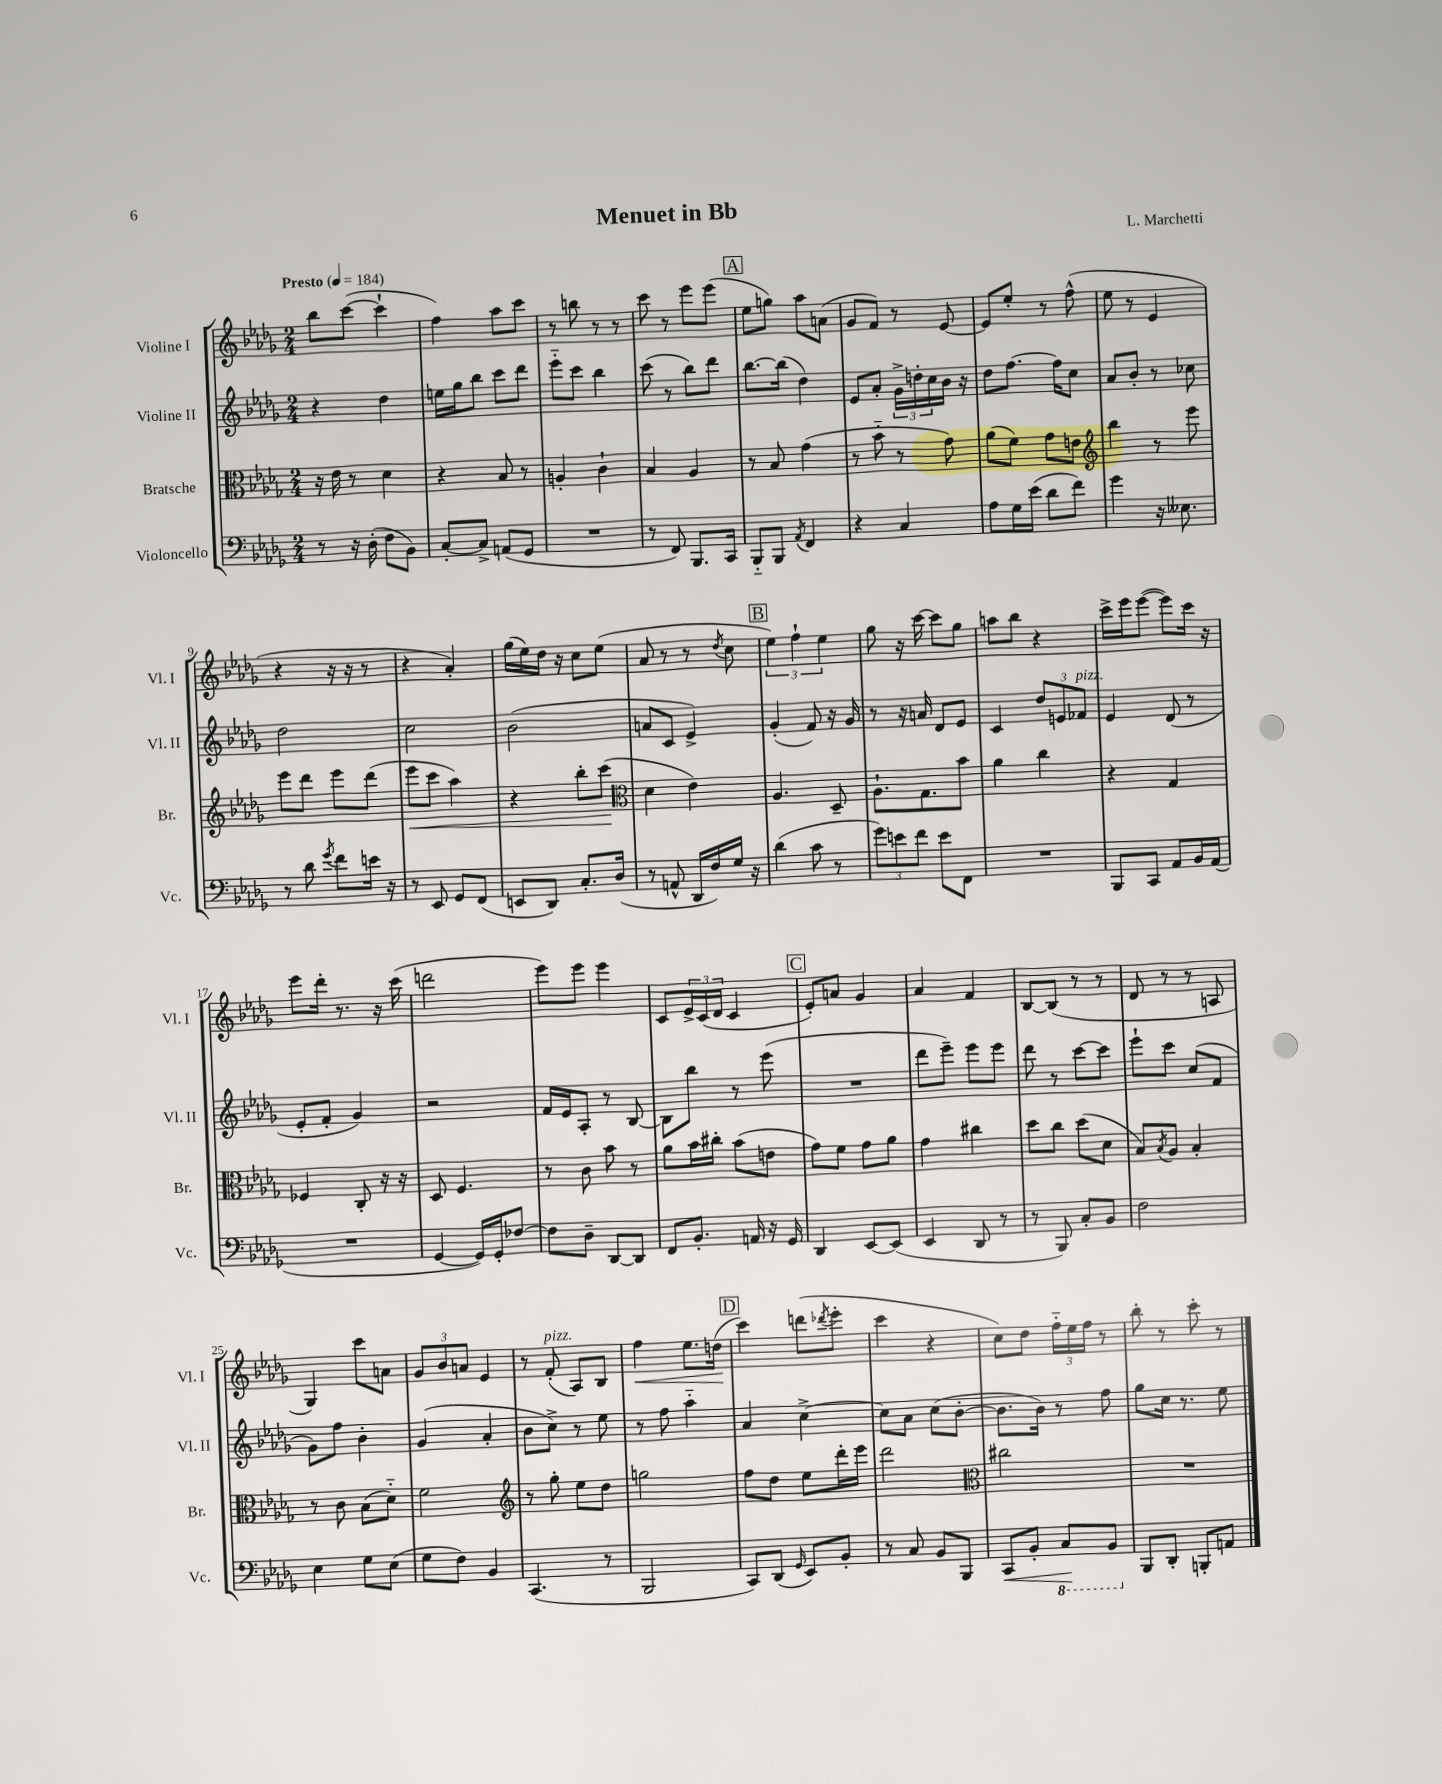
\header { title = "Menuet in Bb" composer = "L. Marchetti" }
<<
\new StaffGroup <<
\new Staff = "s0" \with { instrumentName = "Violine I" shortInstrumentName = "Vl. I" } {
    \clef treble \key des \major \numericTimeSignature \time 2/4 \tempo "Presto" 4 = 184
    bes''8 c'''8~( c'''4-! |
    f''4) aes''8 c'''8 |
    r8 b''8 r8 r8 |
    c'''8 r8 ees'''8 ees'''8( |
    \mark \markup { \box "A" } ees''8 g''8) aes''8 a'8( |
    ges'8 f'8) r8 ees'8~ |
    ees'8 ees''8-. r8 f''8-^( |
    ees''8 r8 ees'4 |
    r4 r16 r16 r8 |
    r4 aes'4-.) |
    ges''16( ees''16) des''16 r16 c''8 ees''8( |
    aes'8 r8 r8 \acciaccatura { des''8 } c''8 |
    \mark \markup { \box "B" } \tuplet 3/2 { ees''4) f''4-! ees''4 } |
    ges''8 r16 c'''16~ c'''8 ges''8 |
    a''8 bes''8 r4 |
    c'''16-> ees'''16 ees'''8~( ees'''8) c'''16 r16 |
    ees'''8 des'''16-. r8. r16 c'''16( |
    d'''2 |
    ees'''8) ees'''8 ees'''4 |
    c'8 \tuplet 3/2 { ees'16-> c'16( des'16 } c'4 |
    \mark \markup { \box "C" } ees'8-.) a'8 ges'4 |
    aes'4 f'4 |
    bes8~ bes8( r8 r8 |
    des'8 r8 r8 a8 |
    ges4) c'''8 a'8 |
    \tuplet 3/2 { ges'8 bes'8 a'8 } ees'4 |
    r8 f'8-.^\markup { \italic "pizz." }( aes8) bes8 |
    f''4\< ees''8. d''16\!( |
    \mark \markup { \box "D" } c'''4) d'''8( \acciaccatura { des'''8 } ees'''8-. |
    c'''4 r4 |
    c''8) des''8 \tuplet 3/2 { f''16-_ ees''16 f''16 } r8 |
    bes''8-. r8 c'''8-. r8 \bar "|." |
}
\new Staff = "s1" \with { instrumentName = "Violine II" shortInstrumentName = "Vl. II" } {
    \clef treble \key des \major \numericTimeSignature \time 2/4
    r4 des''4 |
    e''16 ges''16 bes''8 c'''8 des'''8 |
    ees'''8-_ c'''8 bes''4 |
    c'''8( r8 bes''8) des'''8 |
    \mark \markup { \box "A" } bes''8.~ bes''16( des''4) |
    ees'8 aes'8-. \tuplet 3/2 { ges'16-> d''16-. c''16 } bes'16 r16 |
    des''8 f''8.~ f''16 c''8 |
    aes'8 bes'8-. r8 ces''8 |
    des''2 |
    c''2 |
    bes'2( |
    a'8 c'8 ees'4->) |
    \mark \markup { \box "B" } ges'4-.( f'8) r16 ges'16 |
    r8 r16 a'16 des'8 ees'8 |
    c'4 \tuplet 3/2 { des''8 e'8 fes'8^\markup { \italic "pizz." } } |
    ees'4 des'8( r8 |
    ees'8-. f'8-. ges'4) |
    r2 |
    f'16 ees'16 aes8-. r8 bes8~ |
    bes8 bes''8 r8 ees'''8( |
    \mark \markup { \box "C" } R2 |
    des'''8 ees'''8--) ees'''8 ees'''8 |
    des'''8 r8 c'''8~ c'''8 |
    ees'''8-! c'''8 c''8( f'8 |
    ges'8) f''8 bes'4-. |
    ges'4( aes'4-. |
    bes'8 c''8->) r8 ees''8 |
    r8 f''8 aes''4-_ |
    \mark \markup { \box "D" } aes'4 c''4~-> |
    c''8 aes'8 c''8( bes'8~-. |
    bes'8. bes'16) r8 f''8 |
    ges''8 c''16 r8. ees''8 \bar "|." |
}
\new Staff = "s2" \with { instrumentName = "Bratsche" shortInstrumentName = "Br." } {
    \clef alto \key des \major \numericTimeSignature \time 2/4
    r16 ees'16 r8 des'4 |
    r4 bes8 r8 |
    a4-. c'4-! |
    bes4 aes4 |
    \mark \markup { \box "A" } r8 bes8 ges'4( |
    r8 bes'8-_ r8 ges'8) |
    aes'8( f'8) ges'8 e'8 |
    \clef treble bes''4 r8 ees'''8 |
    ees'''8 des'''8 ees'''8 des'''8( |
    ees'''8\< c'''8 aes''4) |
    r4 bes''8-. c'''8\!( |
    \clef alto des'4 ees'4) |
    \mark \markup { \box "B" } aes4. des8-- |
    aes8.-! ges8. bes'8 |
    aes'4 c''4 |
    r4 ges4 |
    fes4 c8-. r16 r16 |
    des8 f4. |
    r8 c'8 bes'8 r8 |
    aes'8 bes'16 cis''16-. bes'8( e'8 |
    \mark \markup { \box "C" } ges'8) f'8 ges'8 aes'8 |
    ges'4 cis''4 |
    des''8 c''8 des''8( des'8 |
    bes8) \acciaccatura { bes8 } aes8 bes4-. |
    r8 c'8 bes8( des'8-_) |
    f'2 |
    \clef treble r8 ges''8-. ees''8 des''8 |
    g''2 |
    \mark \markup { \box "D" } f''8 des''8 ees''8 des'''16-. ees'''16 |
    des'''2 |
    \clef alto cis''2 |
    R2 \bar "|." |
}
\new Staff = "s3" \with { instrumentName = "Violoncello" shortInstrumentName = "Vc." } {
    \clef bass \key des \major \numericTimeSignature \time 2/4
    r8 r16 des16-.( f8 bes,8) |
    c8~-. c8-> a,8( ges,8 |
    R2 |
    r8 f,8) bes,,8. c,16 |
    \mark \markup { \box "A" } bes,,8-_ bes,,8 \acciaccatura { aes,8 } f,4 |
    r4 c4 |
    aes8 ges16 ees'16( des'8 f'8) |
    ges'4 r16 eeses8. |
    r8 des'8 \acciaccatura { ges'8 } f'8 e'16 r16 |
    r8 ees,8 ges,8 f,8( |
    e,8 des,8) c8.-. des16( |
    r8 a,8-^ des,16 f16) ges16 r16 |
    \mark \markup { \box "B" } des'4( c'8 r8 |
    \tuplet 3/2 { ges'8) e'8 f'8 } e'8 f,8 |
    R2 |
    bes,,8 c,8 aes,8 bes,16 aes,16( |
    R2 |
    ges,4~ ges,16) ges,16-. fes8~ |
    fes8 des8-- des,8~ des,8 |
    f,8 bes,8.-. a,16 r16 ges,16 |
    \mark \markup { \box "C" } des,4 ees,8~ ees,8( |
    ees,4 des,8 r8 |
    r8 bes,,8) c8-. bes,8 |
    f2 |
    ees4 ges8 ees8( |
    ges8 f8) bes,4 |
    c,4.( r8 |
    bes,,2 |
    \mark \markup { \box "D" } c,8) des,8( \grace { ges,16 } ees,8) bes,8-. |
    r8 c8 bes,8 bes,,8 |
    c,8\< bes,8-. \ottava #-1 c,8\! bes,,8 \ottava #0 |
    bes,,8 des,8-. b,,8-. a,8 \bar "|." |
}
>>
>>
